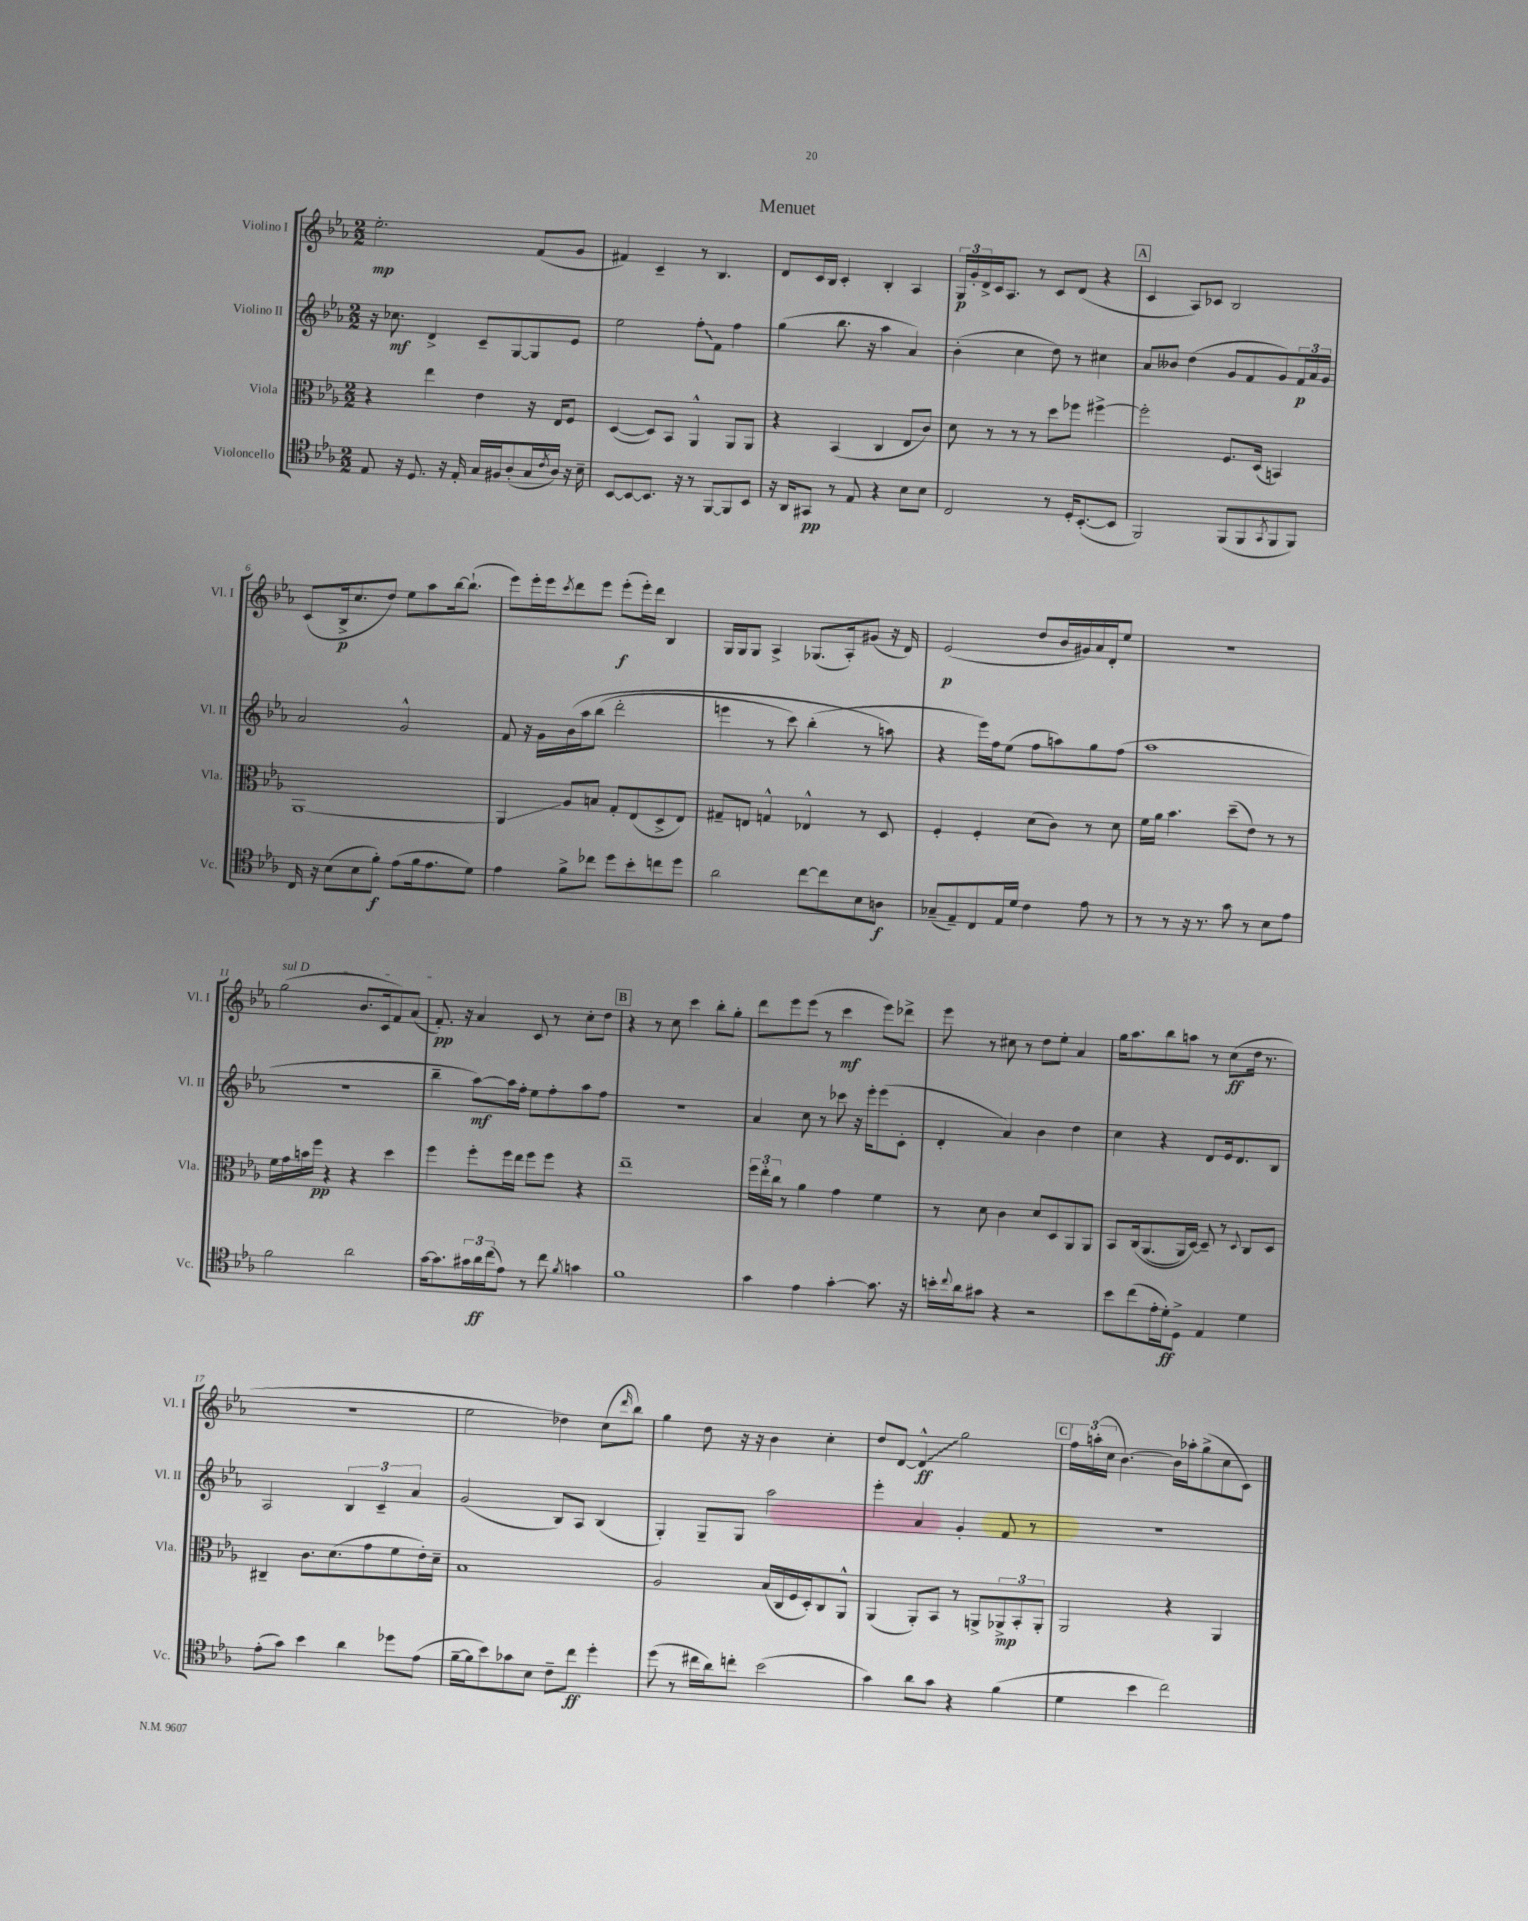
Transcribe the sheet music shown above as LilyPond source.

\header { title = "Menuet" }
<<
\new StaffGroup <<
\new Staff = "s0" \with { instrumentName = "Violino I" shortInstrumentName = "Vl. I" } {
    \clef treble \key ees \major \numericTimeSignature \time 2/2
    ees''2.-.\mp f'8( g'8 |
    fis'4) c'4-- r8 bes4. |
    d'8 c'16 bes16 c'4-. bes4-. aes4 |
    \tuplet 3/2 { g16\p g'16-. d'16-> } c'16 aes8. r8 c'8 d'8( r4 |
    \mark \markup { \box "A" } c'4 aes8) ces'8 bes2 |
    c'8( bes16->\p c''8. d''8) ees''8 aes''8 bes''16~ bes''8.-!( |
    ees'''8) ees'''16-. ees'''16 \acciaccatura { c'''8 } d'''8 ees'''8 ees'''8-.\f( ees'''16-.) d'''16 bes4 |
    g16 g16 g8 aes4-> ges8.( aes16-.) gis'8( r16 d'16) |
    ees'2\p( d''8 bes'16 gis'16) aes'16 d'16-. ees''8 |
    r1 |
    \once \override TextSpanner.bound-details.left.text = \markup { \italic "sul D" } g''2\startTextSpan( bes'8. c'16 f'8) aes'8( |
    f'8.-.\pp\stopTextSpan) r16 aes'4 c'8 r8 c''8-. d''8 |
    \mark \markup { \box "B" } r4 r8 c''8 c'''4 bes''8-. g''8-. |
    d'''8 ees'''8 ees'''8( r8 c'''4\mf ees'''8) des'''8-> |
    ees'''8 r8 cis''8 r8 d''8 ees''8-. aes'4 |
    g''16 aes''8. bes''8 a''8 r8 c''8\ff( d''16 r8. |
    R1 |
    ees''2 des''4) c''8( \grace { d'''16 } bes''8) |
    g''4 d''8 r16 r16 bes'4 c''4-. |
    d''8 d'8~ \once \override Glissando.style = #'zigzag d'4-^\glissando\ff g''2 |
    \mark \markup { \box "C" } \tuplet 3/2 { f''16 a''16-.( c''16 } bes'4.~) bes'16 aes''16-. g''8->( c''8 c'8) \bar "|." |
}
\new Staff = "s1" \with { instrumentName = "Violino II" shortInstrumentName = "Vl. II" } {
    \clef treble \key ees \major \numericTimeSignature \time 2/2
    r16 ces''8.\mf d'4-> c'8-- g8~ g8 ees'8 |
    ees''2 \once \override Glissando.style = #'zigzag f''8-.\glissando f'8 f''4 |
    g''4( bes''8. r16 aes''4 aes'4) |
    bes'4-.( c''4 d''8) r8 cis''4 |
    \mark \markup { \box "A" } aes'8 beses'8 d''4( g'8 f'8 g'8) \tuplet 3/2 { f'16\p aes'16 g'16 } |
    aes'2 g'2-^ |
    f'8 r16 g'16 bes'16\( aes''16 bes''8( d'''2-. |
    e'''4 r8 c'''8) bes''4-.( r8 a''8\) |
    r4 ees'''16) f''16 ees''8( f''8 a''8) g''8 f''8( |
    aes''1 |
    R1 |
    bes''4-- aes''8~\mf) aes''16 f''16-. ees''8 f''8-. aes''8 f''8 |
    \mark \markup { \box "B" } R1 |
    aes'4 c''8 r8 ces'''8 r16 ees'''16-. ees'''8( c'8-. |
    d'4-. aes'4) bes'4 d''4 |
    c''4 r4 d'8 ees'16 d'8. bes8 |
    aes2 \tuplet 3/2 { bes4 c'4-- aes'4 } |
    g'2( bes8) aes8 bes4( |
    g4-.) g8-- g8 aes''2 |
    ees'''4-. aes'4 g'4-. f'8 r8 |
    \mark \markup { \box "C" } R1 \bar "|." |
}
\new Staff = "s2" \with { instrumentName = "Viola" shortInstrumentName = "Vla." } {
    \clef alto \key ees \major \numericTimeSignature \time 2/2
    r4 ees''4 ees'4 r16 ees16 f8 |
    d4~( d8) bes,8 aes,4-^ aes,8 aes,8 |
    r4 bes,4( c4 ees8 c'8) |
    d'8 r8 r8 r8 d''8 fes''8 fis''4~-> |
    \mark \markup { \box "A" } fis''2-. f8. d16( b,4) |
    aes,1~ |
    aes,4\glissando aes8 b8 g8-. ees8( d8-> ees8) |
    gis8-- e8 g4-^ ees4-^ r8 d8 |
    f4-. f4-. d'8( c'8) r8 d'8 |
    f'16 aes'16 bes'4. d''8--( ees'8) r8 r8 |
    f'16 g'16 b'16 f''16\pp r4 r4 d''4 |
    f''4 f''8-. f''16 ees''16 f''8 f''8 r4 |
    \mark \markup { \box "B" } ees''1-- |
    \tuplet 3/2 { f''16 ees''16-. c''16 } r8 aes'4 g'4 f'4 |
    r8 d'8 c'4 d'8 d8 aes,8 aes,8 |
    bes,8 c16\( aes,8.( aes,16) d16~\) d8-- r8 \appoggiatura { d8 } c8 d8 |
    cis4-- c'8. d'8.( g'8 f'8 ees'16-.) d'16-- |
    bes1 |
    aes2 bes16( c16 f16 d16-.) c8 aes,8-^ |
    aes,4( aes,8-.) bes,8 r8 a,8-> \tuplet 3/2 { aes,8->\mp bes,8-. aes,8-. } |
    \mark \markup { \box "C" } aes,2 r4 aes,4 \bar "|." |
}
\new Staff = "s3" \with { instrumentName = "Violoncello" shortInstrumentName = "Vc." } {
    \clef tenor \key ees \major \numericTimeSignature \time 2/2
    ees8 r16 d8. r16 ees16-. g16 fis16 aes8-.( g16 \acciaccatura { c'8 } aes16) r16 bes16-- |
    bes,8~ bes,8~ bes,8. r16 r8 f,8~ f,8 bes,8 |
    r16 aes,16 gis,8\pp r8 ees8 r4 bes8 bes8 |
    c2 r8 d16-. bes,8.~-.( bes,8 |
    \mark \markup { \box "A" } f,2) f,8( f,8 \acciaccatura { g,8 } f,8 f,8) |
    c16 r16 bes8( bes8 f'8-.\f) ees'8( f'16 ees'8. d'8) |
    ees'4 f'8-> ces''8 d''8 bes'8-. c''8 d''8 |
    aes'2 c''8~ c''8 bes8 a8\f |
    ges8--( ees8--) c8 ees16 d'16 c'4 ees'8 r8 |
    r8 r8 r16 r8. g'8 r8 bes8 ees'8 |
    f'2 aes'2 |
    g'16~ g'8. \tuplet 3/2 { gis'16 aes'16\ff c''16( } ees'8) r8 c''8 \acciaccatura { f'8 } g'4 |
    \mark \markup { \box "B" } f'1 |
    g'4 ees'4 g'4~-. g'8. r16 |
    b'16-. \appoggiatura { c''8 } aes'16 gis'8 r4 r2 |
    bes'8 c''8( ees'16-. d'16-.\ff) d8-> ees4 d'4 |
    ees'8-.( g'8) bes'4 aes'4 des''8 ees'8( |
    f'16~-- f'16 bes'8) ges'8 bes8 c'8-- c''8\ff d''4-. |
    d''8( r8 cis''16 aes'16) c''8-. bes'2( |
    g'4) aes'8 g'8 r4 f'4( |
    \mark \markup { \box "C" } d'4 bes'4 c''2) \bar "|." |
}
>>
>>
